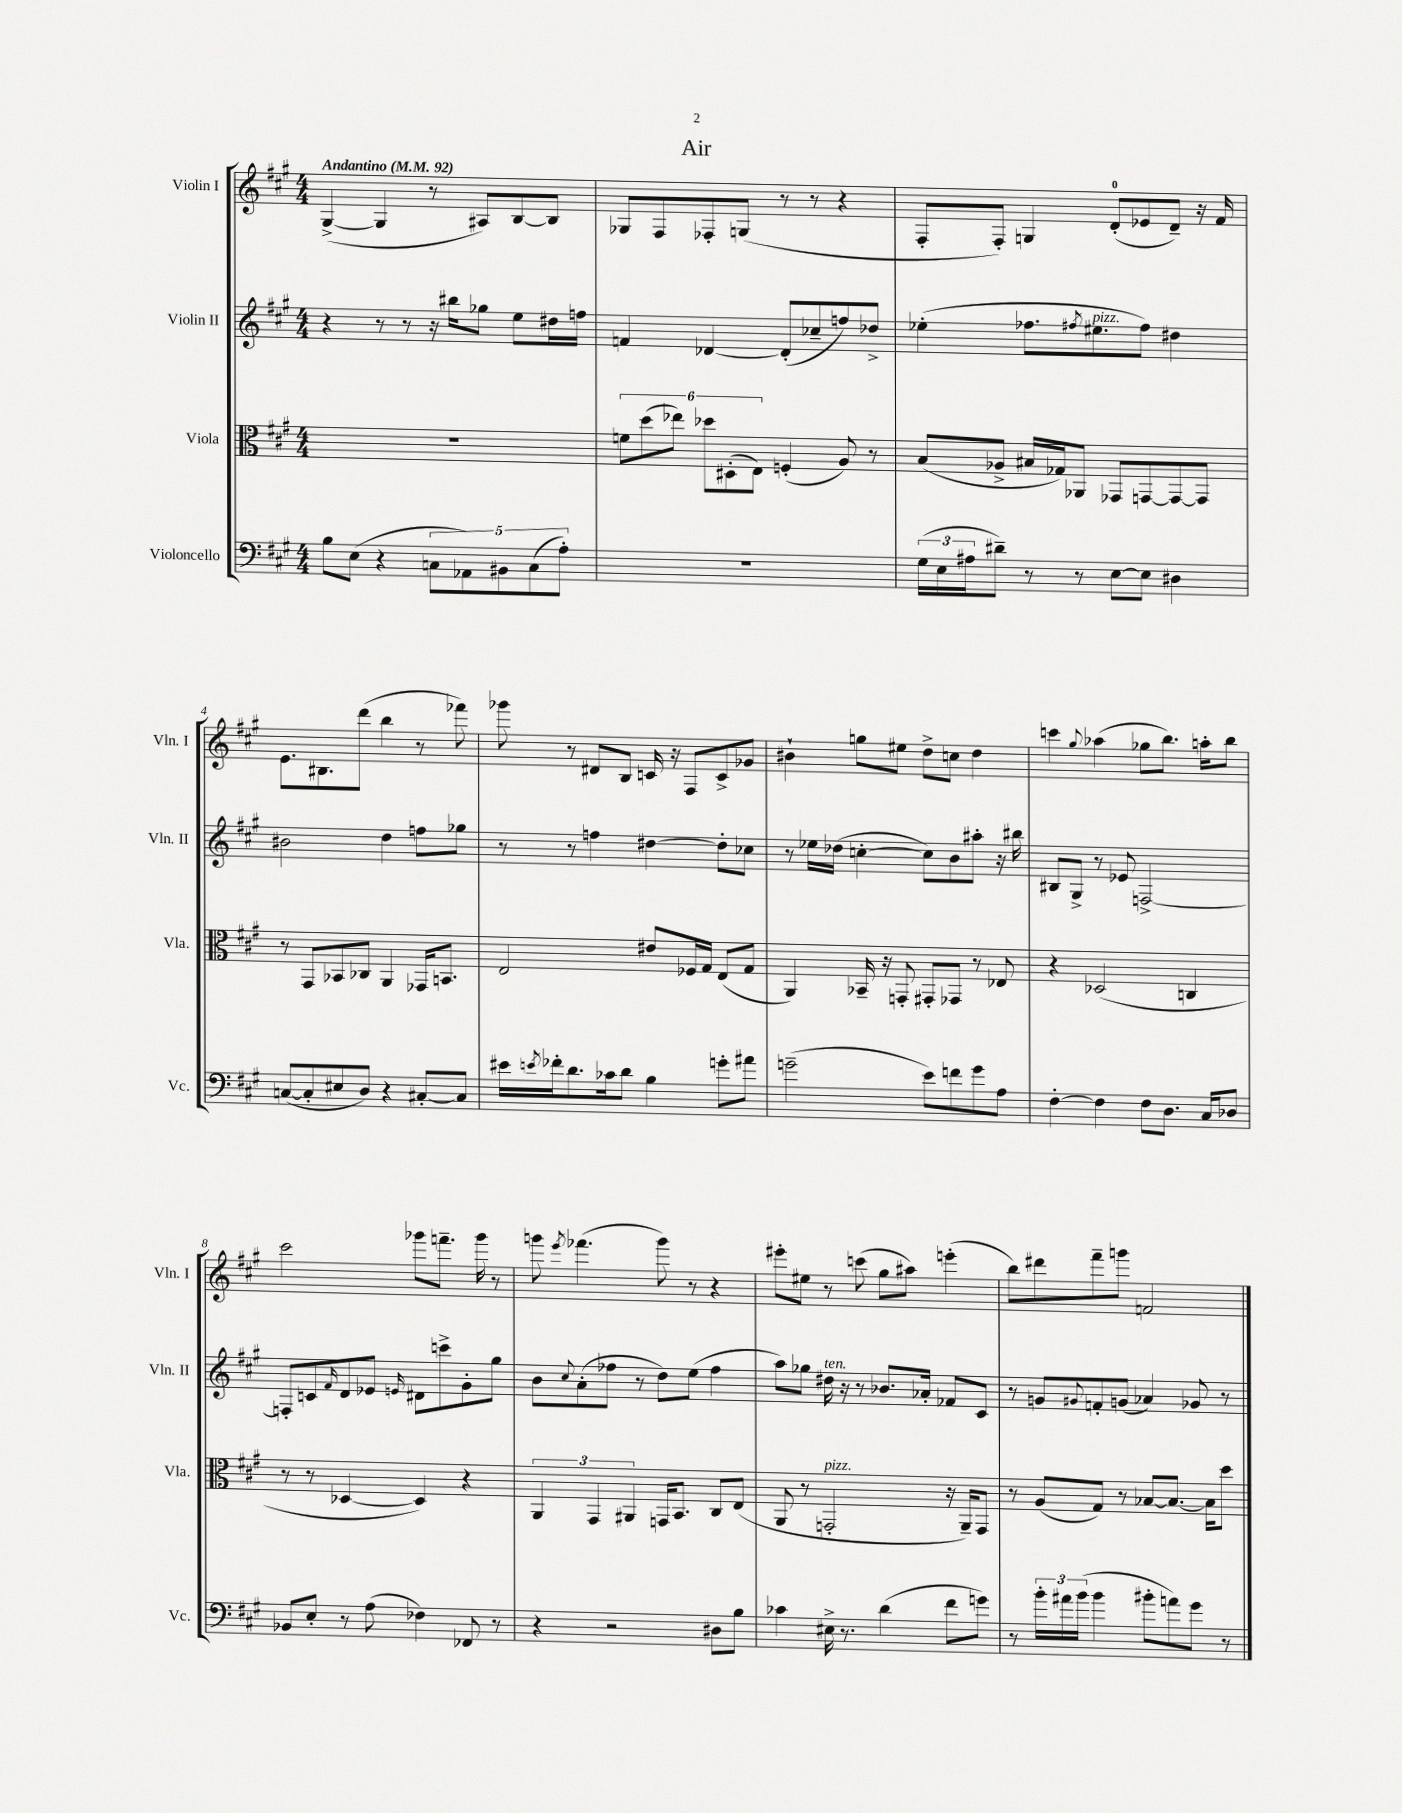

**kern	**kern	**kern	**kern
*staff4	*staff3	*staff2	*staff1
*clefF4	*clefC3	*clefG2	*clefG2
*k[f#c#g#]	*k[f#c#g#]	*k[f#c#g#]	*k[f#c#g#]
*M4/4	*M4/4	*M4/4	*M4/4
*MM92	*MM92	*MM92	*MM92
8B\L	1r	4r	([4G#^/
(8E\J	.	.	.
4r	.	8r	4G#/]
.	.	8r	.
10C\L	.	16r	8r
.	.	16bb#\LK	.
10AA-\)	.	.	.
.	.	8gg-\J	8A#/L)
10BB#\	.	.	.
.	.	8ee\L	[8B/
(10C\	.	.	.
.	.	16dd#\L	8B/]J
10A'\J)	.	.	.
.	.	16ff\JJ	.
=	=	=	=
1r	12f\L	4f/	8G-/L
.	(12dd\	.	.
.	.	.	8F#/
.	12ee-\J)	.	.
.	12dd-\L	[4d-/	8F-'/
.	(12D#'\	.	.
.	.	.	(8G/J
.	12E\J)	.	.
.	(4F'/	(8d-'/]L	8r
.	.	8cc-~/	8r
.	8A/)	8ff/)	4r
.	8r	8dd-^/J	.
=	=	=	=
(24G#\LL	(8B/L	(4ee-'\	8F#'/L
24E\	.	.	.
24A#\J	.	.	.
8d#~\J)	8A-^/J	.	8F#'/J)
8r	16B#/LL	8.ff-\L	4G/
.	16G-/J)	.	.
8r	8AA-/J	.	.
.	.	8qff#/	.
.	.	8.ee#\	.
[8E\L	8GG-/L	.	(8d'/L
8E\]J	[8GG/	8ff#\J)	8e-/
4D#\	8GG/_	4dd#\	8d~/J)
.	8GG/]J	.	16r
.	.	.	16f#/
=	=	=	=
([8C/L	8r	2b#\	8.e\L
8C'/]	8GG#/L	.	.
.	.	.	8.B#\
8E#/	8BB-/	.	.
8D/J)	8C-/J	.	(8ddd\J
4r	4AA/	4dd\	4bb\
[8C#'/L	16GG-/LK	8ff\L	8r
.	8.BB/J	.	.
8C#/]J	.	8gg-\J	8fff-\)
=	=	=	=
16e#\LL	2E/	8r	8ggg-\
8qe/	.	.	.
16f-'\J	.	.	.
8.d\	.	8r	8r
.	.	4ff\	8d#/L
16c-\k	.	.	.
8d\J	.	.	8B/J
4B\	8e#/L	[4dd#\	16c/
.	.	.	16r
.	16F-/L	.	8F#/L
.	16G#/JJ	.	.
8g'\L	(8E/L	8dd#'\]L	8c^/
8a#\J	8G#/J	8cc-\J	8g-/J
=	=	=	=
(2g~\	4AA/)	8r	4b#`\
.	.	16ee-\LL	.
.	.	(16dd-\JJ	.
.	16BB-~/	[4cc'\	8gg\L
.	16r	.	.
.	8GG'/	.	8ee#\J
8e\L)	8GG#'/L	8cc\]L)	8dd^\L
8f\	8GG-/J	8b\	8cc\J
8g\	8r	8aa#'\J	4dd\
8A\J	8E-/	16r	.
.	.	16bb#\	.
=	=	=	=
[4F#'\	4r	8B#/L	4ccc\
.	.	8G#^/J	.
.	.	.	8qqgg#/
4F#\]	(2D-/	8r	(4aa-\
.	.	8e-/	.
8F#\L	.	[2F^/	8gg-\L
8.D\J	.	.	8.bb\J)
.	4C/	.	.
16C#/LK	.	.	16aa'\LK
8D-/J	.	.	8bb\J
=	=	=	=
8BB-/L	8r	8F'/]L	2ccc#\
8E'/J	8r	8c/	.
.	.	16qqf#/	.
8r	[4D-/	8d/	.
(8A\	.	8e-/J	.
.	.	16qqe/	.
4F-\)	4D-/])	8d#\L	8ggg-\L
.	.	8ccc^\	8.fff~\J
8FF-/	4r	8g#'\	.
.	.	.	16ggg-\
8r	.	8gg#\J	8r
=	=	=	=
4r	6AA/	8b\L	8ggg\
.	.	8qqcc#/	8qeee/
.	.	(8a'\	(4.fff-\
.	6GG#/	.	.
2r	.	8ff-\J	.
.	6AA#/	.	.
.	.	8r	.
.	16GG/LK	8dd\L)	8ggg\)
.	8.BB/J	.	.
.	.	(8ee\J	8r
8D#\L	8C#/L	4ff-\	4r
8B\J	(8E/J	.	.
=	=	=	=
4c-\	8AA/	8aa\L)	8eee#'\L
.	8r	8gg-\J	8ee#\J
16E#^\	2GG'/	16dd#\	8r
8.r	.	16r	.
.	.	8r	(8ccc\
(4d\	.	8.b-/L	8gg#\L
.	.	.	8aa#\J)
.	.	16a-'/Jk	.
8f#\L	16r	8f-/L	(4eee'\
.	16AA~/LK)	.	.
8g\J)	8GG/J	8c#/J	.
=	=	=	=
8r	8r	8r	8bb\L)
24b'\LL	(8A/L	8g/L	8ddd#\
24a#\	.	.	.
(24b\JJ	.	.	.
.	.	8qqg#/	.
4b\	8G#/J)	8f'/	8fff#~\
.	8r	(8g/J	8ggg\J
8b#'\L	[8B-/L	4a-/)	2f/
8a\)	8.B-/_J	.	.
8g#\J	.	8g-/	.
.	16B-\]LK	.	.
8r	8dd\J	8r	.
==	==	==	==
*-	*-	*-	*-
